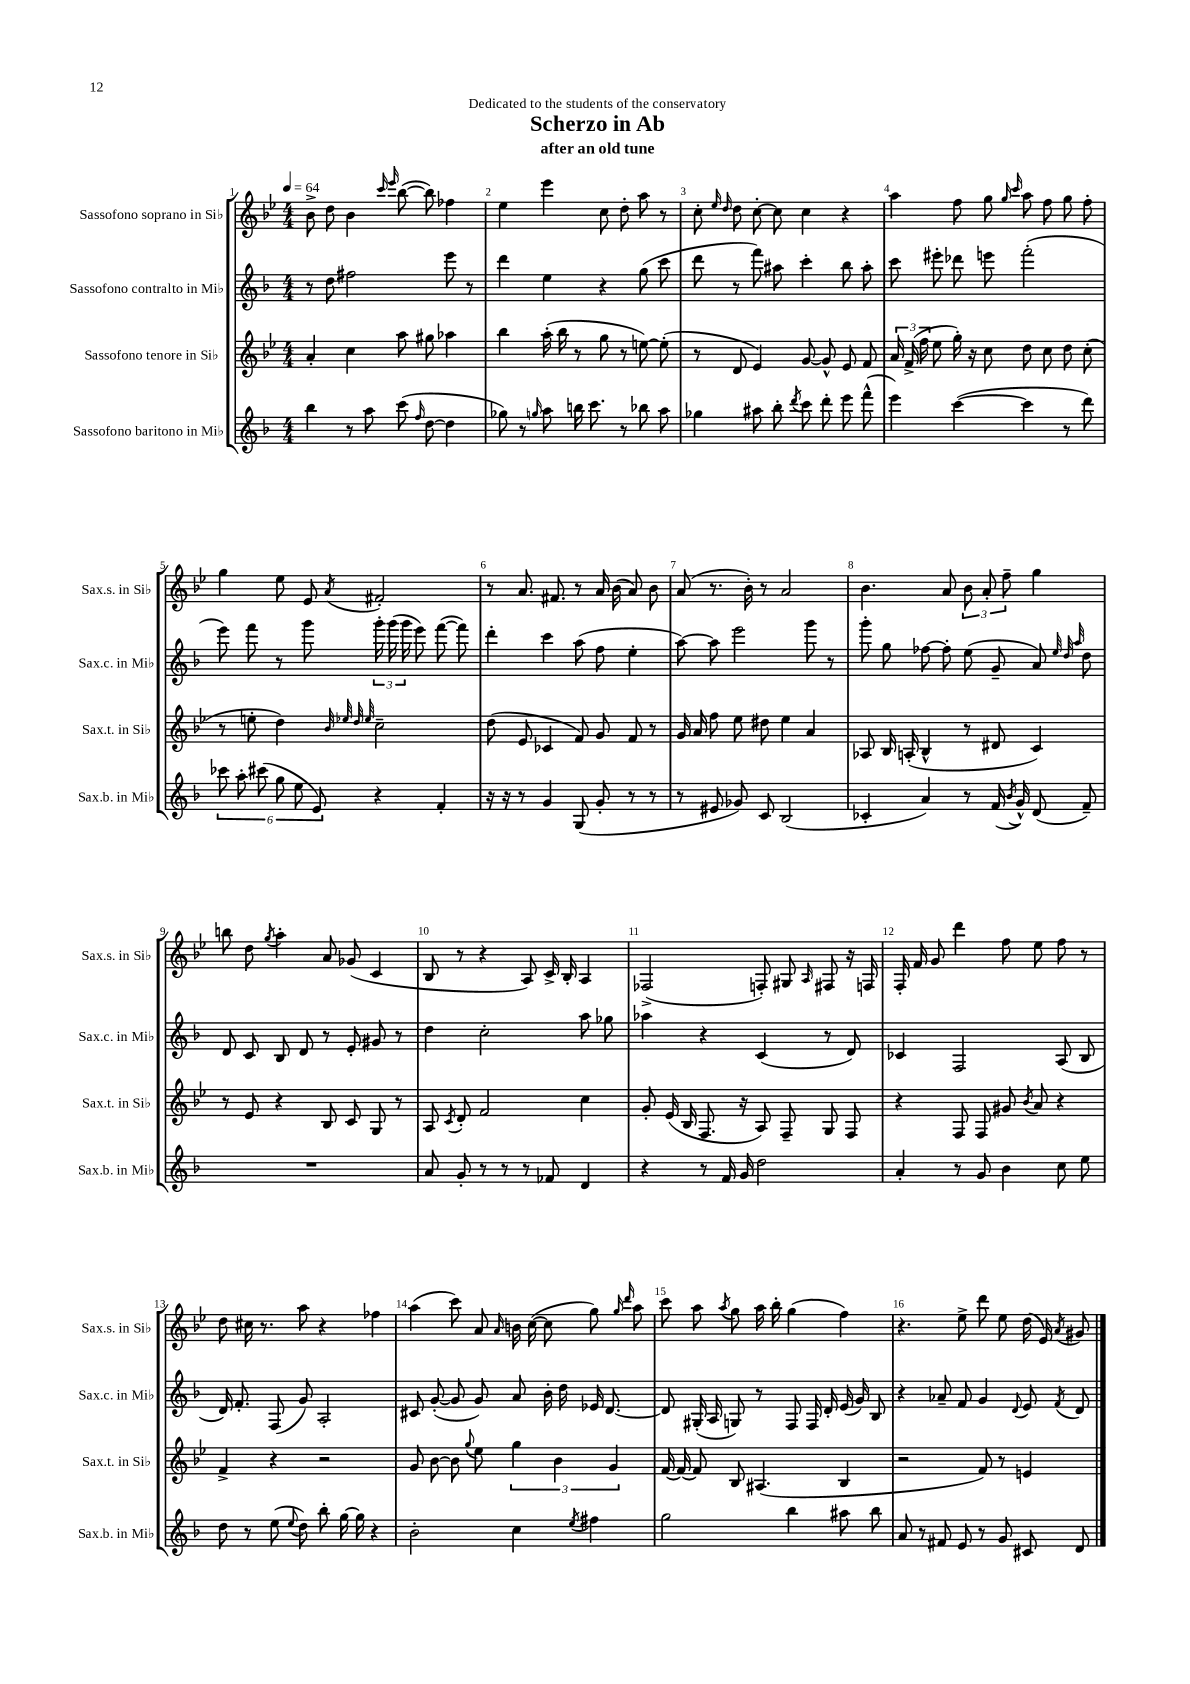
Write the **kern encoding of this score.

**kern	**kern	**kern	**kern
*staff4	*staff3	*staff2	*staff1
*clefG2	*clefG2	*clefG2	*clefG2
*k[b-]	*k[b-e-]	*k[b-]	*k[b-e-]
*M4/4	*M4/4	*M4/4	*M4/4
*MM64	*MM64	*MM64	*MM64
4bb-\	4a'/	8r	8b-^\
.	.	8dd\	8dd\
8r	4cc\	2ff#\	4b-\
8aa\	.	.	.
.	.	.	16qqccc/
.	.	.	16qqeee-/
(8ccc\	8aa\	.	([8bb-\
16qqff/	.	.	.
[8dd\	8gg#\	.	8bb-\])
4dd\]	4aa-\	8eee\	4ff-\
.	.	8r	.
=	=	=	=
8gg-\)	4bb-\	4ddd\	4ee-\
8r	.	.	.
16qqgg/	.	.	.
8aa\	(16aa'\	4ee\	4eee-\
.	16bb-\	.	.
16bb\	8r	.	.
8.ccc\	.	.	.
.	8gg\	4r	8cc\
8r	8r	.	8dd'\
8bb-\	[8ee\)	(8gg\	8aa\
8aa\	(8ee'\]	8ccc\	8r
=	=	=	=
4gg-\	8r	8ddd\	8cc'\
.	.	.	16qqee-/
.	.	.	16qqdd/
.	8d/	8r	8dd\
8aa#\	4e-/)	8fff\)	[8cc'\
8bb-'\	.	8aa#\	8cc\]
8qddd/	.	.	.
8ccc\	[8g/	4ccc'\	4cc\
8ddd'\	8g^^/]	.	.
8eee\	8e-/	8bb-\	4r
(8fff^^\	8f/	8aa#'\	.
=	=	=	=
4eee\)	24a/	8ccc\	4aa\
.	(24f^/	.	.
.	24ff\	.	.
.	8ee-\	8eee#'\	.
([4ccc\	16gg'\)	8ddd-\	8ff\
.	16r	.	.
.	8cc\	8eee\	8gg\
.	.	.	16qqgg/
.	.	.	16qqccc/
4ccc\]	8dd\	(2fff'\	8aa\
.	8cc\	.	8ff\
8r	8dd\	.	8gg\
8ddd\)	(8cc'\	.	8ff'\
=	=	=	=
12ccc-\	8r	8eee\)	4gg\
12aa'\	.	.	.
.	8ee'\	8fff\	.
(12ccc#\	.	.	.
12gg\	4dd\)	8r	8ee-\
12ee\	.	.	.
.	.	8ggg\	8e-/
12e/)	.	.	.
.	32qqb-/	.	.
.	32qqee-/	.	.
.	32qqdd/	.	.
.	32qqee-/	.	8qa/
4r	2cc~\	24ggg'\	2f#'/
.	.	(24ggg\	.
.	.	24ggg\	.
.	.	8eee\)	.
4f'/	.	([8fff\	.
.	.	8fff\])	.
=	=	=	=
16r	(8dd\	4ddd'\	8r
16r	.	.	.
8r	8e-/	.	8.a/
4g/	4c-/	4ccc\	.
.	.	.	8.f#/
(8G/	8f/)	(8aa\	8r
8g'/	8g/	8ff\	16a/
.	.	.	(16b-\
8r	8f/	4ee'\	8a/)
8r	8r	.	8b-\
=	=	=	=
8r	16g/	[8aa\)	(8a/
.	16a/	.	.
8e#/	8ff\	8aa\]	8.r
8g-/)	8ee-\	2eee\	.
.	.	.	16b-'\)
8c/	8dd#\	.	8r
(2B-/	4ee-\	.	2a/
.	4a/	8ggg\	.
.	.	8r	.
=	=	=	=
4c-'/	8A-/	8ggg'\	4.b-\
.	16B-/	8gg\	.
.	(16A'/	.	.
4a/)	4B-^^/	[8ff-\	.
.	.	8ff-'\]	8a/
8r	8r	(8ee\	12b-\
.	.	.	12a'/
(16f/	8d#/	8g~/	.
.	.	.	12ff~\
8qb-/	.	.	.
16g^^/)	.	.	.
(8d/	4c/)	8a/)	4gg\
.	.	32qqee/	.
.	.	32qqdd/	.
.	.	32qqaa/	.
8f~/)	.	8dd\	.
=	=	=	=
1r	8r	8d/	8bb\
.	8e-/	8c/	8dd\
.	.	.	8qgg/
.	4r	8B-/	4aa'\
.	.	8d/	.
.	8B-/	8r	8a/
.	8c/	8e'/	(8g-/
.	8G/	8g#/	4c/
.	8r	8r	.
=	=	=	=
8a/	8A/	4dd\	8B-/
.	8qc/	.	.
8g'/	8d'/	.	8r
8r	2f/	2cc'\	4r
8r	.	.	.
8r	.	.	8A/)
8f-/	.	.	16c^/
.	.	.	16B-'/
4d/	4cc\	8aa\	4A/
.	.	8gg-\	.
=	=	=	=
4r	8g'/	4aa-\	(2F-^/
.	(16e-/	.	.
.	16B-/	.	.
8r	8.F/	4r	.
16f/	.	.	.
16g/	16r	.	.
2dd\	8A/)	(4c/	8F'/)
.	8F~/	.	8G#/
.	.	.	16qqA/
.	8G/	8r	8F#/
.	8F/	8d/)	16r
.	.	.	16F/
=	=	=	=
4a'/	4r	4c-/	16F'/
.	.	.	16f/
.	.	.	8g/
8r	8F/	2F/	4ddd\
8g/	8F/	.	.
4b-\	8g#/	.	8ff\
.	8qb-/	.	.
.	8a/	.	8ee-\
8cc\	4r	(8A/	8ff\
8ee\	.	8B-/	8r
=	=	=	=
8dd\	4f^/	16d/)	8dd\
.	.	8.f'/	.
8r	.	.	16cc#\
.	.	.	8.r
(8ee\	4r	(8F/	.
8qqee/	.	.	.
8dd\)	.	8g/)	8aa\
8bb-'\	2r	2A'/	4r
[16gg\	.	.	.
16gg\]	.	.	.
4r	.	.	4ff-\
=	=	=	=
2b-'\	8g/	8c#/	(4aa\
.	[8b-\	([8g'/	.
.	8b-\]	8g/]	8ccc\)
.	8qqgg/	.	.
.	8ee-\	8g/)	8a/
.	.	.	16qqa/
4cc\	6gg\	8a/	16b\
.	.	.	([16cc\
.	.	16b-'\	8cc\]
.	6b-\	.	.
.	.	16dd\	.
8qee/	.	.	.
4ff#\	.	16e-/	8gg\)
.	.	[8.d/	.
.	6g/	.	.
.	.	.	16qqgg/
.	.	.	16qqddd/
.	.	.	8aa\
=	=	=	=
2gg\	[16f/	8d/]	8ccc\
.	16f/_	.	.
.	8f/]	(16G#'/	8aa\
.	.	16A/	.
.	.	.	8qaa/
.	8B-/	8G/)	8gg\
.	(4.A#/	8r	16aa\
.	.	.	16bb-'\
4bb-\	.	8F/	(4gg\
.	.	16F/	.
.	.	16d'/	.
8aa#\	4B-/	(16e/	4ff\)
.	.	16g/)	.
8bb-\	.	8B-/	.
=	=	=	=
8a/	2r	4r	4.r
8r	.	.	.
8f#/	.	8a-~/	.
8e/	.	8f/	8ee-^\
8r	8f/)	4g/	8ddd\
8g/	8r	.	8ee-\
.	.	8qqd/	.
8c#/	4e/	8e/	(16dd\
.	.	.	16e-/)
.	.	8qf/	8qa/
8d/	.	8d/	8g#/
==	==	==	==
*-	*-	*-	*-
